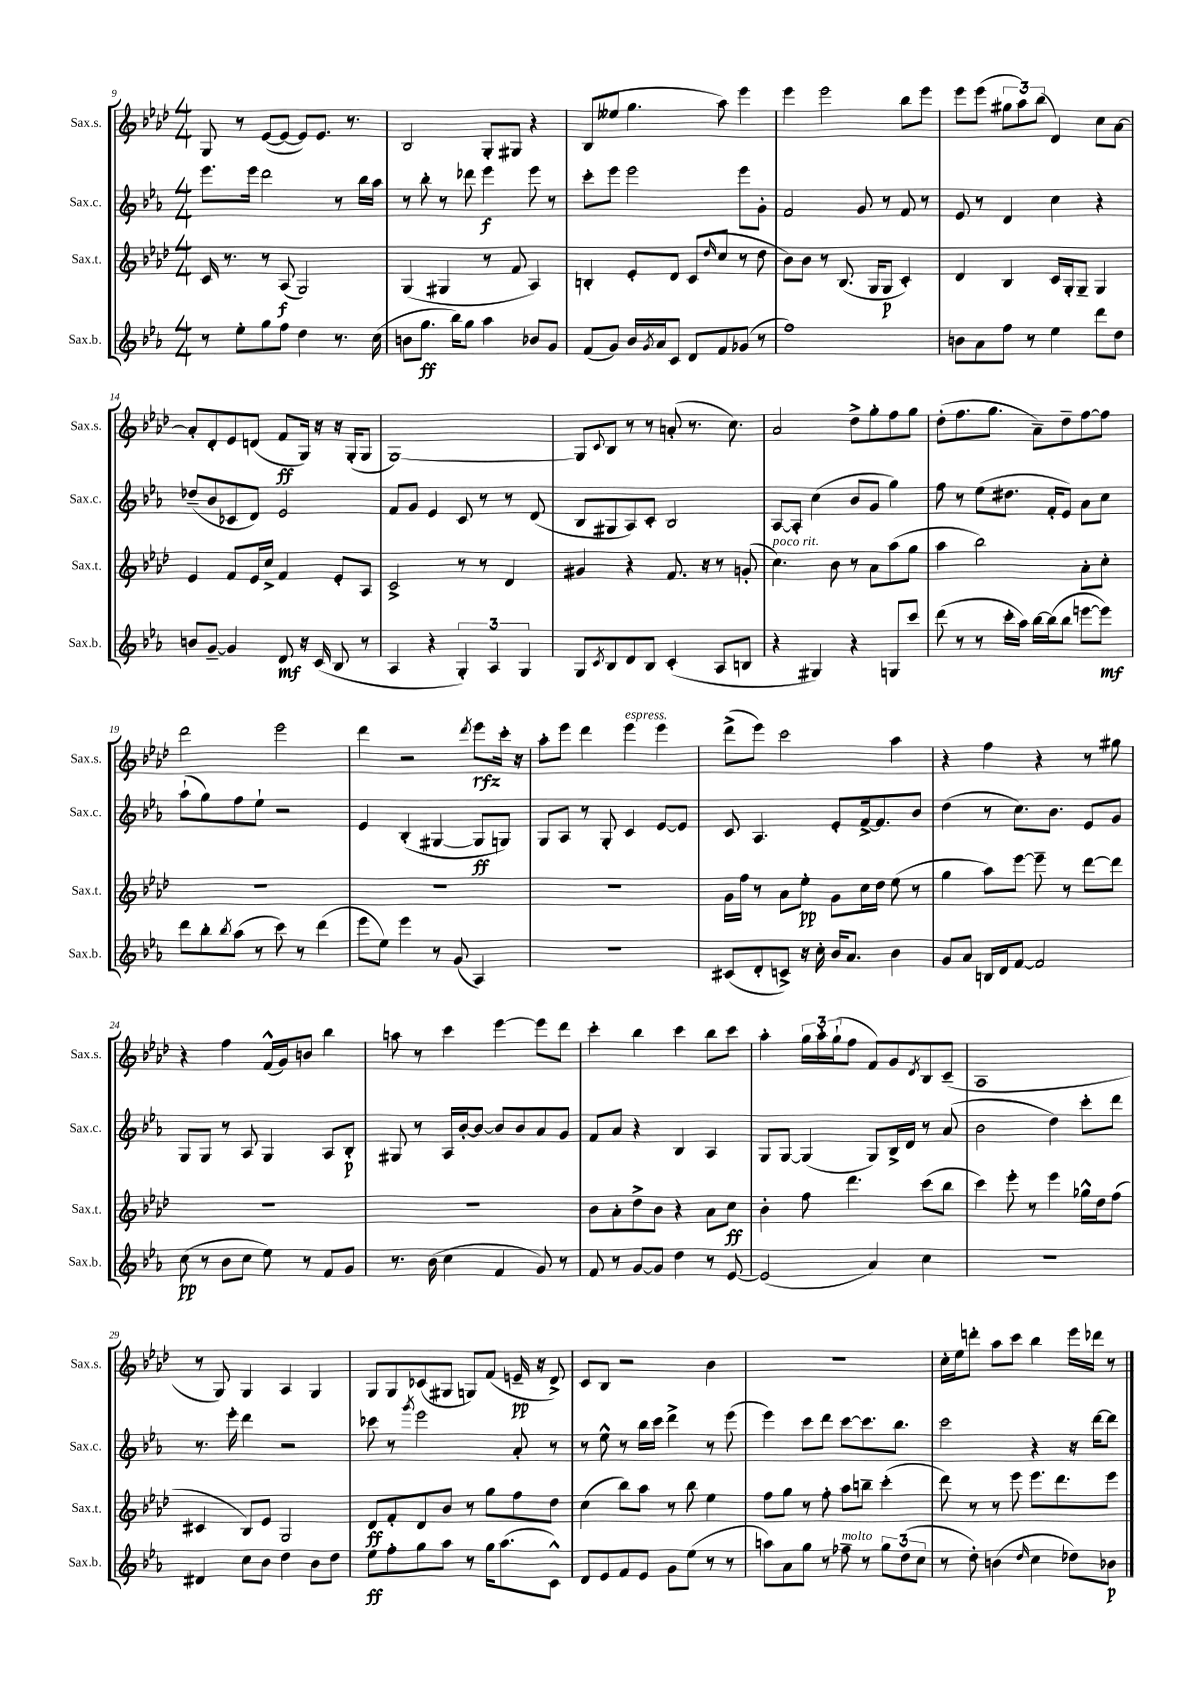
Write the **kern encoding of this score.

**kern	**dynam	**kern	**dynam	**kern	**dynam	**kern	**dynam
*part4	*part4	*part3	*part3	*part2	*part2	*part1	*part1
*staff4	*staff4	*staff3	*staff3	*staff2	*staff2	*staff1	*staff1
*I"Sax.b.	*	*I"Sax.t.	*	*I"Sax.c.	*	*I"Sax.s.	*
*I'Sax.b.	*	*I'Sax.t.	*	*I'Sax.c.	*	*I'Sax.s.	*
*clefG2	*	*clefG2	*	*clefG2	*	*clefG2	*
*k[b-e-a-]	*	*k[b-e-a-d-]	*	*k[b-e-a-]	*	*k[b-e-a-d-]	*
*M4/4	*	*M4/4	*	*M4/4	*	*M4/4	*
=9	=9	=9	=9	=9	=9	=9	=9
8r	.	16c/	.	8.eee-\L	.	8G/	.
.	.	8.r	.	.	.	.	.
8ee-'\L	.	.	.	.	.	8r	.
.	.	.	.	16eee-\Jk	.	.	.
8gg\	.	8r	.	2ddd\	.	([8e-/L	.
8ff\J	.	(8A-/	f	.	.	8e-/J_	.
4dd\	.	2G/)	.	.	.	8e-/L])	.
.	.	.	.	.	.	8.e-/J	.
8.r	.	.	.	8r	.	.	.
.	.	.	.	.	.	8.r	.
.	.	.	.	16bb-\LL	.	.	.
(16cc\	.	.	.	16aa-\JJ	.	.	.
=10	=10	=10	=10	=10	=10	=10	=10
8bn\L	.	(4G/	.	8r	.	2B-/	.
8.gg\J	ff	.	.	8bb-'\	.	.	.
.	.	4G#X/	.	8r	.	.	.
16bb-\KL)	.	.	.	.	.	.	.
8gg\J	.	.	.	8ddd-X\	.	.	.
4aa-\	.	8r	.	4eee-\	f	8G'/L	.
.	.	8f/	.	.	.	8G#X/J	.
8b-X/L	.	4A-/)	.	8eee-\	.	4r	.
8g/J	.	.	.	8r	.	.	.
=11	=11	=11	=11	=11	=11	=11	=11
(8f/L	.	4Bn'/	.	8ccc'\L	.	(8B-/L	.
8g/J)	.	.	.	8eee-\J	.	8ee--X/J	.
16b-/LL	.	8e-'/L	.	2eee-\	.	4.gg\	.
8qg/	.	.	.	.	.	.	.
16a-/J	.	.	.	.	.	.	.
8c/J	.	8d-/J	.	.	.	.	.
8d/L	.	(8c/L	.	.	.	.	.
.	.	16qqdd-/	.	.	.	.	.
8f/	.	8cc/J	.	.	.	8aa-\)	.
(8g-X/J	.	8r	.	8eee-\L	.	4eee-\	.
8r	.	8dd-\	.	8g'\J	.	.	.
=12	=12	=12	=12	=12	=12	=12	=12
1ff)	.	8b-\L)	.	2f/	.	4eee-\	.
.	.	8b-\J	.	.	.	.	.
.	.	8r	.	.	.	2eee-\	.
.	.	(8.B-/	.	.	.	.	.
.	.	.	.	8g/	.	.	.
.	.	16G/KL	.	.	.	.	.
.	.	8G/J	p	8r	.	.	.
.	.	4c'/)	.	8f/	.	8bb-\L	.
.	.	.	.	8r	.	8eee-\J	.
=13	=13	=13	=13	=13	=13	=13	=13
8bn\L	.	4d-/	.	8e-/	.	8eee-\L	.
8a-\	.	.	.	8r	.	(8eee-\J	.
8ff\J	.	4B-/	.	4d/	.	12gg#X\L	.
.	.	.	.	.	.	12aa-\)	.
8r	.	.	.	.	.	.	.
.	.	.	.	.	.	(12bb-\J	.
4ee-\	.	16c/LL	.	4cc\	.	4d-/)	.
.	.	16G'/J	.	.	.	.	.
.	.	8G~/J	.	.	.	.	.
8ddd\L	.	4G/	.	4r	.	8cc\L	.
8dd\J	.	.	.	.	.	[8a-\J	.
!!LO:LB:g=z
=14	=14	=14	=14	=14	=14	=14	=14
8bn/L	.	4e-/	.	(8dd-X~/L	.	8a-'/L]	.
[8g~/J	.	.	.	8b-/	.	8d-'/	.
4g/]	.	8f/L	.	8c-X/	.	8e-/	.
.	.	16e-/L	.	8d/J)	.	(8dn/J	.
.	.	16cc^/JJ	.	.	.	.	.
8d/	mf	4f/	.	2e-/	.	8f/L	ff
16r	.	.	.	.	.	16G/Jk)	.
(16c/	.	.	.	.	.	16r	.
8B-/	.	8e-'/L	.	.	.	16r	.
.	.	.	.	.	.	(16G'/KL	.
8r	.	8A-/J	.	.	.	8G/J	.
=15	=15	=15	=15	=15	=15	=15	=15
4A-/	.	2c^/	.	8f/L	.	[1G)	.
.	.	.	.	8g/J	.	.	.
4r	.	.	.	4e-/	.	.	.
6G'/)	.	8r	.	8c/	.	.	.
.	.	8r	.	8r	.	.	.
6A-/	.	.	.	.	.	.	.
.	.	4d-/	.	8r	.	.	.
6G/	.	.	.	.	.	.	.
.	.	.	.	(8d/	.	.	.
=16	=16	=16	=16	=16	=16	=16	=16
8G/L	.	4g#X/	.	8B-/L	.	8G/L]	.
8qc/	.	.	.	.	.	8qqc/	.
8B-/	.	.	.	8G#X/	.	8B-/J	.
8d/	.	4r	.	8A-/)	.	8r	.
8B-/J	.	.	.	8c'/J	.	8r	.
(4c'/	.	8.f/	.	2B-/	.	(8an'/	.
.	.	.	.	.	.	8.r	.
.	.	16r	.	.	.	.	.
8A-/L	.	8r	.	.	.	.	.
.	.	.	.	.	.	8.cc\)	.
8Bn/J	.	(8gn'/	.	.	.	.	.
=17	=17	=17	=17	=17	=17	=17	=17
!	!	!LO:TX:a:i:t=poco rit.	!	!	!	!	!
4r	.	4.cc\)	.	[8A-/L	.	2a-/	.
.	.	.	.	8A-'/J]	.	.	.
4G#X/)	.	.	.	(4cc\	.	.	.
.	.	8b-\	.	.	.	.	.
4r	.	8r	.	8b-/L	.	8dd-^\L	.
.	.	8a-\L	.	8g/J	.	8gg'\	.
8Gn/L	.	(8aa-\	.	4gg\)	.	8ff\	.
8ccc/J	.	8gg\J	.	.	.	8gg\J	.
=18	=18	=18	=18	=18	=18	=18	=18
(8ddd\	.	4aa-\	.	8ff\	.	(8dd-'\L	.
8r	.	.	.	8r	.	8.ff\	.
8r	.	2bb-\)	.	(8ee-\L	.	.	.
.	.	.	.	.	.	8.gg\J	.
16ccc'\LL	.	.	.	8.dd#X\J	.	.	.
16aa-\JJ)	.	.	.	.	.	.	.
[16bb-\LL	.	.	.	.	.	8a-~\L)	.
(16bb-\J]	.	.	.	16f'/KL	.	.	.
8bb-\J	.	.	.	8e-/J)	.	8dd-~\	.
[8eeen\L	.	8a-'\L	.	8a-\L	.	[8ff\	.
8eee\J])	mf	8cc'\J	.	8cc\J	.	8ff\J]	.
!!LO:LB:g=z
=19	=19	=19	=19	=19	=19	=19	=19
8ddd\L	.	1r	.	(8aa-`\L	.	2ddd-\	.
8bb-'\	.	.	.	8gg\)	.	.	.
8qbb-/	.	.	.	.	.	.	.
(8aa-\J	.	.	.	8ff\	.	.	.
8r	.	.	.	8ee-`\J	.	.	.
8ccc\)	.	.	.	2r	.	2eee-\	.
8r	.	.	.	.	.	.	.
(4ddd\	.	.	.	.	.	.	.
=20	=20	=20	=20	=20	=20	=20	=20
8eee-\L	.	1r	.	4e-/	.	4ddd-\	.
8ee-\J)	.	.	.	.	.	.	.
4eee-\	.	.	.	(4B-'/	.	2r	.
8r	.	.	.	[4G#X/	.	.	.
(8g/	.	.	.	.	.	.	.
.	.	.	.	.	.	8qddd-/	.
4A-/)	.	.	.	8G#/L]	ff	8eee-\L	rfz
.	.	.	.	8Gn/J)	.	16ccc'\Jk	.
.	.	.	.	.	.	16r	.
=21	=21	=21	=21	=21	=21	=21	=21
1r	.	1r	.	8G/L	.	8aa-'\L	.
.	.	.	.	8A-/J	.	8eee-\J	.
.	.	.	.	8r	.	4ddd-\	.
.	.	.	.	8G'/	.	.	.
!	!	!	!	!	!	!LO:TX:a:i:t=espress.	!
.	.	.	.	4c/	.	4eee-\	.
.	.	.	.	[8e-/L	.	4eee-\	.
.	.	.	.	8e-/J]	.	.	.
=22	=22	=22	=22	=22	=22	=22	=22
(8c#X/L	.	16g\LL	.	8c/	.	(8ddd-^\L	.
.	.	16ff\JJ	.	.	.	.	.
8d'/	.	8r	.	4.A-/	.	8eee-\J)	.
8cn^/J)	.	8a-\L	.	.	.	2ccc\	.
16r	.	8ee-'\J	pp	.	.	.	.
16cc'\	.	.	.	.	.	.	.
16b-/KL	.	8g\L	.	8e-'/L	.	.	.
8.a-/J	.	.	.	.	.	.	.
.	.	16cc\L	.	[16f^/k	.	.	.
.	.	16dd-\JJ	.	8.f/]	.	.	.
4b-\	.	(8ee-\	.	.	.	4aa-\	.
.	.	8r	.	8b-/J	.	.	.
=23	=23	=23	=23	=23	=23	=23	=23
8g/L	.	4gg\	.	(4dd\	.	4r	.
8a-/J	.	.	.	.	.	.	.
16Bn/LL	.	8aa-\L)	.	8r	.	4ff\	.
16d/J	.	.	.	.	.	.	.
[8f/J	.	[8eee-\J	.	8.cc\L)	.	.	.
2f/]	.	8eee-~\]	.	.	.	4r	.
.	.	.	.	8.b-\J	.	.	.
.	.	8r	.	.	.	.	.
.	.	[8ddd-\L	.	8e-/L	.	8r	.
.	.	8ddd-\J]	.	8g/J	.	8gg#X\	.
!!LO:LB:g=z
=24	=24	=24	=24	=24	=24	=24	=24
(8cc\	pp	1r	.	8G/L	.	4r	.
8r	.	.	.	8G/J	.	.	.
8b-\L	.	.	.	8r	.	4ff\	.
8cc\J	.	.	.	8A-/	.	.	.
8ee-\)	.	.	.	4G/	.	(16f^^/LL	.
.	.	.	.	.	.	16g/J)	.
8r	.	.	.	.	.	8bn/J	.
8f/L	.	.	.	8A-/L	.	4bb-\	.
8g/J	.	.	.	8B-'/J	p	.	.
=25	=25	=25	=25	=25	=25	=25	=25
8.r	.	1r	.	8G#X/	.	8aan\	.
.	.	.	.	8r	.	8r	.
(16b-\	.	.	.	.	.	.	.
4cc\	.	.	.	16A-/LL	.	4ccc\	.
.	.	.	.	[16b-'/J	.	.	.
.	.	.	.	8b-/J_	.	.	.
4f/	.	.	.	8b-/L]	.	[4eee-\	.
.	.	.	.	8b-/	.	.	.
8g/)	.	.	.	8a-/	.	8eee-\L]	.
8r	.	.	.	8g/J	.	8ddd-\J	.
=26	=26	=26	=26	=26	=26	=26	=26
8f/	.	8b-\L	.	8f/L	.	4ccc'\	.
8r	.	8a-'\	.	8a-/J	.	.	.
[8g/L	.	8dd-^\	.	4r	.	4bb-\	.
8g/J]	.	8b-\J	.	.	.	.	.
4dd\	.	4r	.	4B-/	.	4ccc\	.
8r	.	8a-\L	.	4A-/	.	8bb-\L	.
[8e-/	.	8cc\J	ff	.	.	8ccc\J	.
=27	=27	=27	=27	=27	=27	=27	=27
(2e-/]	.	4b-'\	.	8G/L	.	4aa-'\	.
.	.	.	.	[8G/J	.	.	.
.	.	8ff\	.	(4G/]	.	24gg\LL	.
.	.	.	.	.	.	24aa-'\	.
.	.	.	.	.	.	(24gg`\J	.
.	.	4.ddd-\	.	.	.	8ff\J	.
4a-/)	.	.	.	8G/L)	.	8f/L)	.
.	.	.	.	16B-^/L	.	8g/	.
.	.	.	.	16d/JJ	.	.	.
.	.	.	.	.	.	8qd-/	.
4cc\	.	(8ccc\L	.	8r	.	8B-/	.
.	.	8bb-\J	.	(8a-/	.	(8c~/J	.
=28	=28	=28	=28	=28	=28	=28	=28
1r	.	4ccc\)	.	2b-\	.	1A-	.
.	.	8eee-'\	.	.	.	.	.
.	.	8r	.	.	.	.	.
.	.	4eee-\	.	4dd\)	.	.	.
.	.	16gg-X^^\LL	.	8ccc'\L	.	.	.
.	.	16dd-\J	.	.	.	.	.
.	.	(8ff\J	.	8ddd\J	.	.	.
!!LO:LB:g=z
=29	=29	=29	=29	=29	=29	=29	=29
4d#X/	.	4c#X/	.	8.r	.	8r	.
.	.	.	.	.	.	8G/)	.
.	.	.	.	16eee-'\	.	.	.
8cc\L	.	8B-/L)	.	4ddd\	.	4G/	.
8b-\J	.	8e-/J	.	.	.	.	.
4dd\	.	2G/	.	2r	.	4A-/	.
8b-\L	.	.	.	.	.	4G/	.
8dd\J	.	.	.	.	.	.	.
=30	=30	=30	=30	=30	=30	=30	=30
8ee-\L	ff	8d-/L	ff	8ccc-X\	.	8G/L	.
8ff'\	.	8f'/	.	8r	.	8G/	.
.	.	.	.	8qggg/	.	.	.
8gg\	.	8d-/	.	2eee-\	.	(8c-X/	.
8aa-\J	.	8b-/J	.	.	.	8G#X/J	.
8r	.	8r	.	.	.	8Gn/L)	.
16gg\KL	.	8gg\L	.	.	.	(8f/J	.
(8.aa-\	.	.	.	.	.	.	.
.	.	8ff\	.	8a-'/	.	16en~/	pp
.	.	.	.	.	.	16r	.
8c^^\J)	.	8dd-\J	.	8r	.	8d-^/)	.
=31	=31	=31	=31	=31	=31	=31	=31
8d/L	.	(4cc\	.	8r	.	8c/L	.
8e-/	.	.	.	8ee-^^\	.	8B-/J	.
8f/	.	8bb-\L)	.	8r	.	2r	.
8e-/J	.	8aa-\J	.	16bb-\LL	.	.	.
.	.	.	.	16ccc\JJ	.	.	.
8g\L	.	8r	.	4ddd^\	.	.	.
(8ee-\J	.	8bb-\	.	.	.	.	.
8r	.	4ee-\	.	8r	.	4b-\	.
8r	.	.	.	(8eee-\	.	.	.
=32	=32	=32	=32	=32	=32	=32	=32
8aan\L)	.	8ff\L	.	4eee-\)	.	1r	.
8a-\	.	8gg\J	.	.	.	.	.
8gg\J	.	8r	.	8ccc\L	.	.	.
8r	.	8ff'\	.	8ddd\J	.	.	.
!LO:TX:a:i:t=molto	!	!	!	!	!	!	!
8ff-X~\	.	8aa-\L	.	[8ccc\L	.	.	.
8r	.	8bbn~\J	.	8.ccc\]	.	.	.
12gg\L	.	(4ccc'\	.	.	.	.	.
.	.	.	.	8.bb-\J	.	.	.
(12dd\	.	.	.	.	.	.	.
12cc\J	.	.	.	.	.	.	.
=33	=33	=33	=33	=33	=33	=33	=33
8r	.	8ddd-\)	.	2ccc\	.	16cc'\LL	.
.	.	.	.	.	.	16ee-\J	.
8dd'\)	.	8r	.	.	.	8dddn'\J	.
(4bn\	.	8r	.	.	.	8aa-\L	.
.	.	8eee-\	.	.	.	8ccc\J	.
16qqdd/	.	.	.	.	.	.	.
4cc\	.	8.eee-\L	.	4r	.	4bb-\	.
.	.	8.ddd-\	.	.	.	.	.
8dd-X\L)	.	.	.	16r	.	16eee-\LL	.
.	.	.	.	[16ddd\KL	.	16ddd-X\JJ	.
8b-X\J	p	8eee-\J	.	8ddd\J]	.	8r	.
==	==	==	==	==	==	==	==
*-	*-	*-	*-	*-	*-	*-	*-
